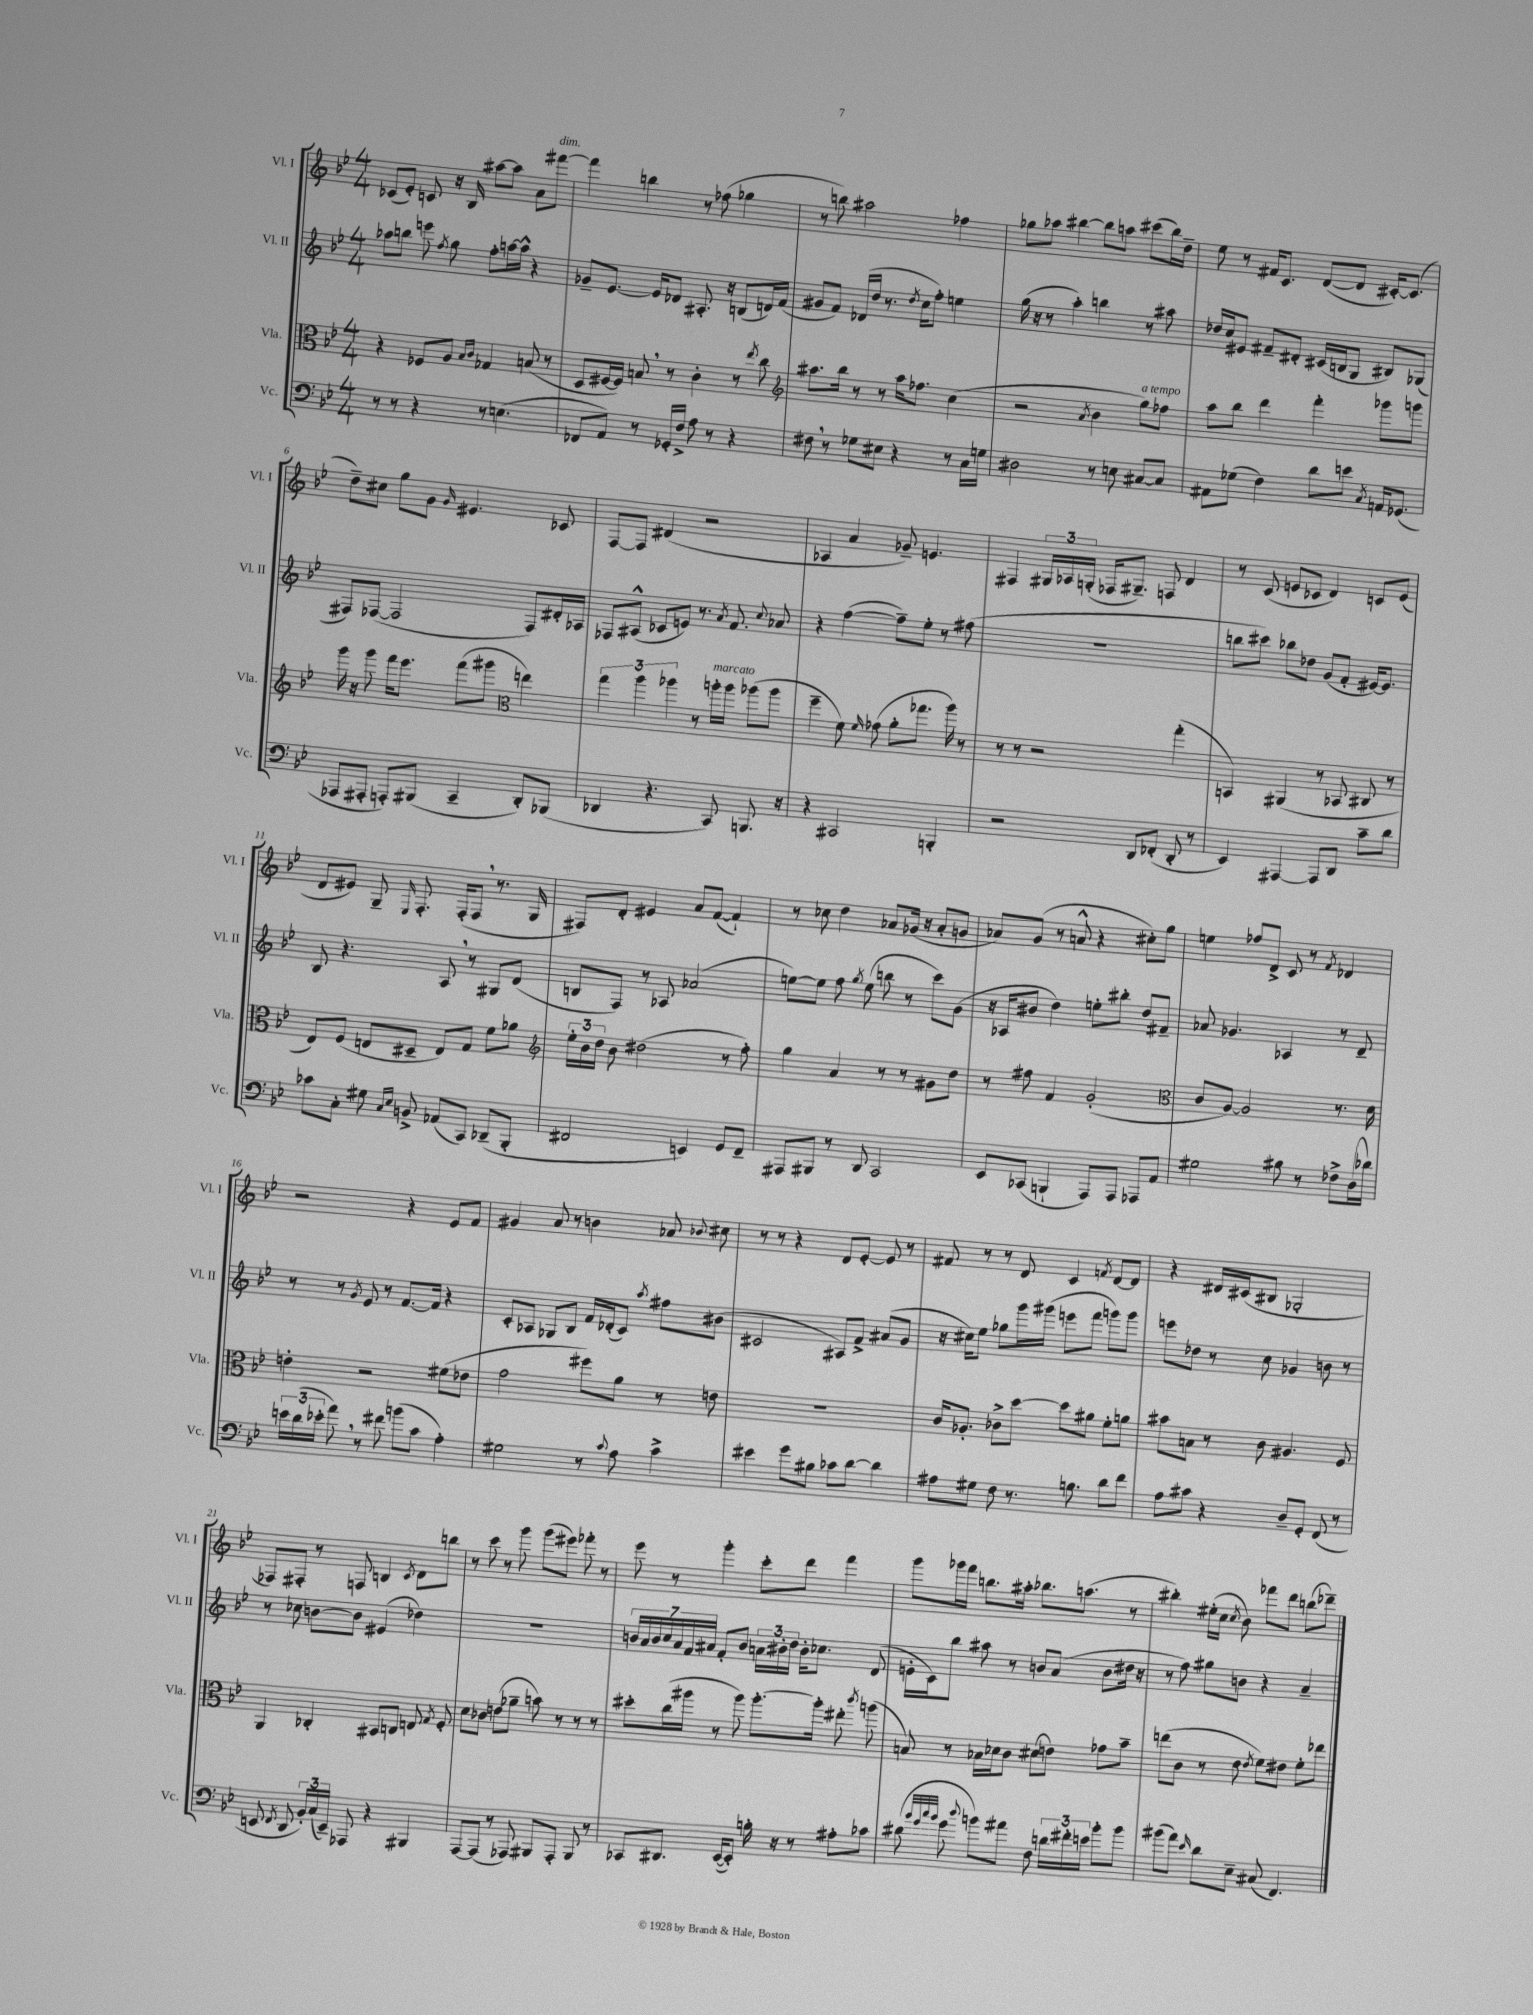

**kern	**kern	**kern	**kern
*staff4	*staff3	*staff2	*staff1
*clefF4	*clefC3	*clefG2	*clefG2
*k[b-e-]	*k[b-e-]	*k[b-e-]	*k[b-e-]
*M4/4	*M4/4	*M4/4	*M4/4
8r	4r	8aa-	(8c-
8r	.	8bb	8e-')
4r	8F-	8eee	8c
.	.	8qff	.
.	8A	8gg	16r
.	.	.	16B-
.	16qqB-	.	.
.	16qqc	.	.
8r	4G-	8ff'	[8aa#
(4.E	.	[16aa	8aa#]
.	.	16aa^^]	.
.	(8B	4r	8a
.	8r	.	[8fff#
=	=	=	=
8FF-	8D	8g-~	4fff#]
8AA)	[16F#	[8.e-	.
.	16F#])	.	.
8r	8B	.	4bb
.	.	16e-]	.
16GG-'	8r	8d-	.
16F^	.	.	.
8A	4c'	8.A#'	8r
8r	.	.	(8ff-
.	.	16r	.
4r	8r	(8B	4gg-
.	8qee-	.	.
.	8cc	16d)	.
.	.	(16f	.
=	=	=	=
*	*clefG2	*	*
8F#	8.aa#	8g#	8r
8r	.	8f)	8bb)
.	16bb-	.	.
8G-	8r	(16d-	2aa#
.	.	16dd	.
8E#	8r	8.r	.
4r	16aa#	.	.
.	.	8qdd	.
.	8.ff-	16cc	.
.	.	8ff')	.
8r	(4cc	4ee	4ff-
16C	.	.	.
16G	.	.	.
=	=	=	=
2D#	2r	(16gg	8gg-
.	.	16r	.
.	.	8r	8aa-
.	.	4aa')	[4bb#
.	8qa	.	.
8r	4b-	4bb	8bb#]
8E	.	.	8aa
[8C#	8gg)	8r	(8ccc#
8C#]	8ff-	8aa#	16bb#)
.	.	.	16dd~
=	=	=	=
8AA#	8aa	16dd-	8ee-
.	.	16cc	.
(8G-	8bb-	8e#	8r
4F)	4ddd	8f#~	16f#
.	.	.	8.c
.	.	8d#'	.
8d	4fff'	(16c#	([8d
.	.	16B	.
8e	.	8G	8d]
8qC	.	.	.
16AA	8ggg-	8B#)	[16c#')
(8.GG-	.	.	(8.c#]
.	8ggg	(8G-	.
=	=	=	=
8AAA-	16ggg	8F#)	8dd~)
.	16r	.	.
8AAA#'	8ggg	([8F-	8cc#
8AAA')	16fff	2F-]	8gg
.	8.eee-	.	.
(8BBB#	.	.	8g
.	.	.	16qqg
4CC~	(8fff	.	4.e#
.	8ggg#	.	.
*	*clefC3	*	*
8DD')	4ee)	8F-)	.
(8BBB-	.	16d#'	8c-
.	.	16A-	.
=	=	=	=
4DD-	6gg	8F-	[8F
.	.	(8A#^^	8F]
.	6aa	.	.
4.r	.	8c-	(4d#
.	6aa-	.	.
.	.	8e)	.
.	8r	8.r	2r
8CC)	16aa'	.	.
.	.	8qa	.
.	16aa	8.f	.
8.BBB	(8aa-	.	.
.	.	8qqcc	.
.	8aa-	8a-	.
16r	.	.	.
=	=	=	=
4r	4ff~	4r	4A-
2CC#	8f)	([4ff	4a
.	16qqf	.	.
.	(8g-	.	.
.	8a'	8ff~])	8g-~)
.	8.gg-	8ee-'	4.e
4BBB'	.	8r	.
.	16aa)	.	.
.	8r	(8ff#	.
=	=	=	=
2r	8r	1r	4F#
.	8r	.	.
.	2r	.	24G#
.	.	.	24A-
.	.	.	(24G'
.	.	.	16F-
.	.	.	8.G#~)
8DD	.	.	.
(8FF-'	.	.	8F
8DD'	(4gg'	.	4d
8r	.	.	.
=	=	=	=
4EE-)	4BB)	8bb	8r
.	.	8ccc#)	(8c
[4AAA#	(4AA#	8bb-	8e
.	.	8dd-	8c-
8AAA#]	8r	(8g	4d)
8DD	8BB-	8f'	.
8c~	8C#	[16e#)	8c
.	.	8.e#]	.
8d	8r	.	(8e
=	=	=	=
8c-	8E-)	8B-	8d
8C'	(8F	4.r	8e#)
8G#	8E	.	8G~
16qqC	.	.	.
16qqE-	.	.	16qqE-
8BB^	8D#~	.	8.F'
(8AA-	8E)	8A	.
.	.	.	(16F'
8CC)	8G	8r	8F
(8DD-~	8f	8G#	8.r
8BBB-'	8a-	(8d	.
.	.	.	16G
=	=	=	=
*	*clefG2	*	*
2FF#	24ee-'	8B	8F#)
.	24b-	.	.
.	24dd	.	.
.	8b-	8F)	8d'
.	(2dd#	8r	4e#
.	.	8A-	.
4EE)	.	(2a-	8a
.	.	.	([8f
8GG	8r	.	4f`])
8FF#~	8ff')	.	.
=	=	=	=
8AAA#	4gg	[8ee)	8r
8BBB#	.	8ee]	8cc-
8r	4a	8ff	4dd
.	.	8qgg	.
8DD	.	(8ee	.
2CC	8r	8bb	8a-
.	8r	8r	(16g-
.	.	.	16r
.	8g#	8ccc)	8a-'
.	8dd	(8g	8g
=	=	=	=
8EE-	8r	16r	8a-)
.	.	16A-	.
(8CC-	8ff#	8b#	(8g
4BBB`	4f	4dd)	8r
.	.	.	8a^^
8AAA)	(2g'	8ee'	4r
8AAA	.	8bb#'	.
8AAA-	.	8dd	8cc#')
8AA	.	8f#~	8gg
=	=	=	=
*	*clefC3	*	*
2G#	8c	8a-	4ee
.	[8A)	4.g-	.
.	2A]	.	8ff-
.	.	.	8d^
8B#	.	4A-	8c
8r	.	.	8r
.	.	.	8qf
8F-^	8.r	8r	4d-
(16D	.	8d~	.
16d-)	16d	.	.
=	=	=	=
24e	4e'	8r	2r
(24d	.	.	.
24e-'	.	.	.
8a)	.	8r	.
.	.	8qg	.
8r	2r	8e-	.
8f#	.	8r	.
(8b	.	[8.f	4r
8c	.	.	.
.	.	16f]	.
4A')	(8f#	4r	8e-
.	8e-	.	8f
=	=	=	=
2G#	2g	8c'	4g#
.	.	8A-	.
.	.	8G-	8a
.	.	8B-	8r
8r	8ff#)	16f	4b
.	.	(16d-'	.
8qqc	.	.	.
8A	8a	8c)	.
.	.	8qaa	.
4c^	8r	8ff#	8a-
.	.	.	8qqb-
.	8e	(8b#	8cc#
=	=	=	=
4e#	1r	2c#	8r
.	.	.	8r
8g	.	.	4r
8B#	.	.	.
8c-	.	8A#)	8d
[8d	.	8f^	[8e-'
4d]	.	(8a#	8e-]
.	.	8g	8r
=	=	=	=
8A#	16c	16r	8f#
.	8.A-'	16cc#)	.
8G#	.	8ee-	8r
8F	8c-^	8gg-	8r
8.r	[8dd	16ggg	8d
.	.	(16ggg#	.
.	8dd]	8eee	4c
8.B	.	.	.
.	8a#	8fff	.
.	.	.	8qf
8d	8f'	8ggg)	[8d
8f	8a	8ggg	8d]
=	=	=	=
8A	8b#	8eee	4r
8c#	8B	8dd-	.
4r	8r	8r	16d#
.	.	.	(16c#
.	8c	8cc	8B#
8D~	4.A#	4g-	2G-'
8GG'	.	.	.
(8FF	.	8b	.
8r	8F	8r	.
=	=	=	=
8EE	4AA	8r	8F-)
8qFF	.	.	.
8DD	.	8cc-	8F#'
24BB-')	4C-'	[8b	8r
(24C	.	.	.
24EE~)	.	.	.
8AAA-	.	8b]	8F
4r	8BB#	(4e#	4B
.	8C	.	.
.	.	.	8qc
4BBB#	8E	4dd-)	8d
.	8qG	.	.
.	8F'	.	8bb
=	=	=	=
[8AAA	8d	1r	8r
(8AAA]	8c-	.	8ccc
8r	(8e	.	8r
8AAA-)	8a-~	.	8ggg
8BBB#	8b)	.	(8ggg
8AAA-'	8r	.	8eee#)
8BBB#	8r	.	8fff-'
8r	8r	.	8r
=	=	=	=
8CC-	8dd#'	28b	8eee-
.	.	28a	.
.	.	28b	.
.	.	28cc	.
8.DD#	(16cc	.	8r
.	.	28a	.
.	.	28f	.
.	16aa#	.	.
.	.	28a#	.
.	8r	8f'	4ggg'
([16EE-	.	.	.
8EE-'])	8aa#)	8b	.
16B'	[8.aa#'	24a	8ccc'
.	.	24b#'	.
16r	.	.	.
.	.	24dd	.
8r	.	16b#'	8ddd
.	16aa#']	8.cc-	.
8A#'	8ee#'	.	4fff
.	8qccc	.	.
8c-	(8aa	(8d	.
=	=	=	=
(8d#	8B)	16e'	8ggg
.	.	16c)	.
32qqb-	.	.	.
32qqg	.	.	.
32qqcc	.	.	.
32qqb-	.	.	.
8g	8r	8bb-	16ggg-
.	.	.	16fff
8qqdd	.	.	.
8b)	16B-	8aa#	8.bb
.	16d-	.	.
8a#	8c	8r	.
.	.	.	16aa#'
8F	(8d#	8b	8.bb-
24d	8e)	(8a	.
24f#'	.	.	.
.	.	.	(8.aa
24e	.	.	.
8b'	8g-	8b	.
8b	8b-~	16dd#	8r
.	.	16r	.
=	=	=	=
(8b#	(8ee	8r	4bb#')
8a)	8c	8ff)	.
16qqe-	.	.	.
8d	8r	8gg#	(16ee#'
.	.	.	16cc
.	.	.	8qcc
8E-~	8e-	8b	8b-)
.	8qe-	.	.
(8C#	8f)	4r	8fff-
4.FF)	8e#	.	8ddd
.	8f'	4a~	(8bb
.	8ee-	.	8ddd-~)
==	==	==	==
*-	*-	*-	*-
